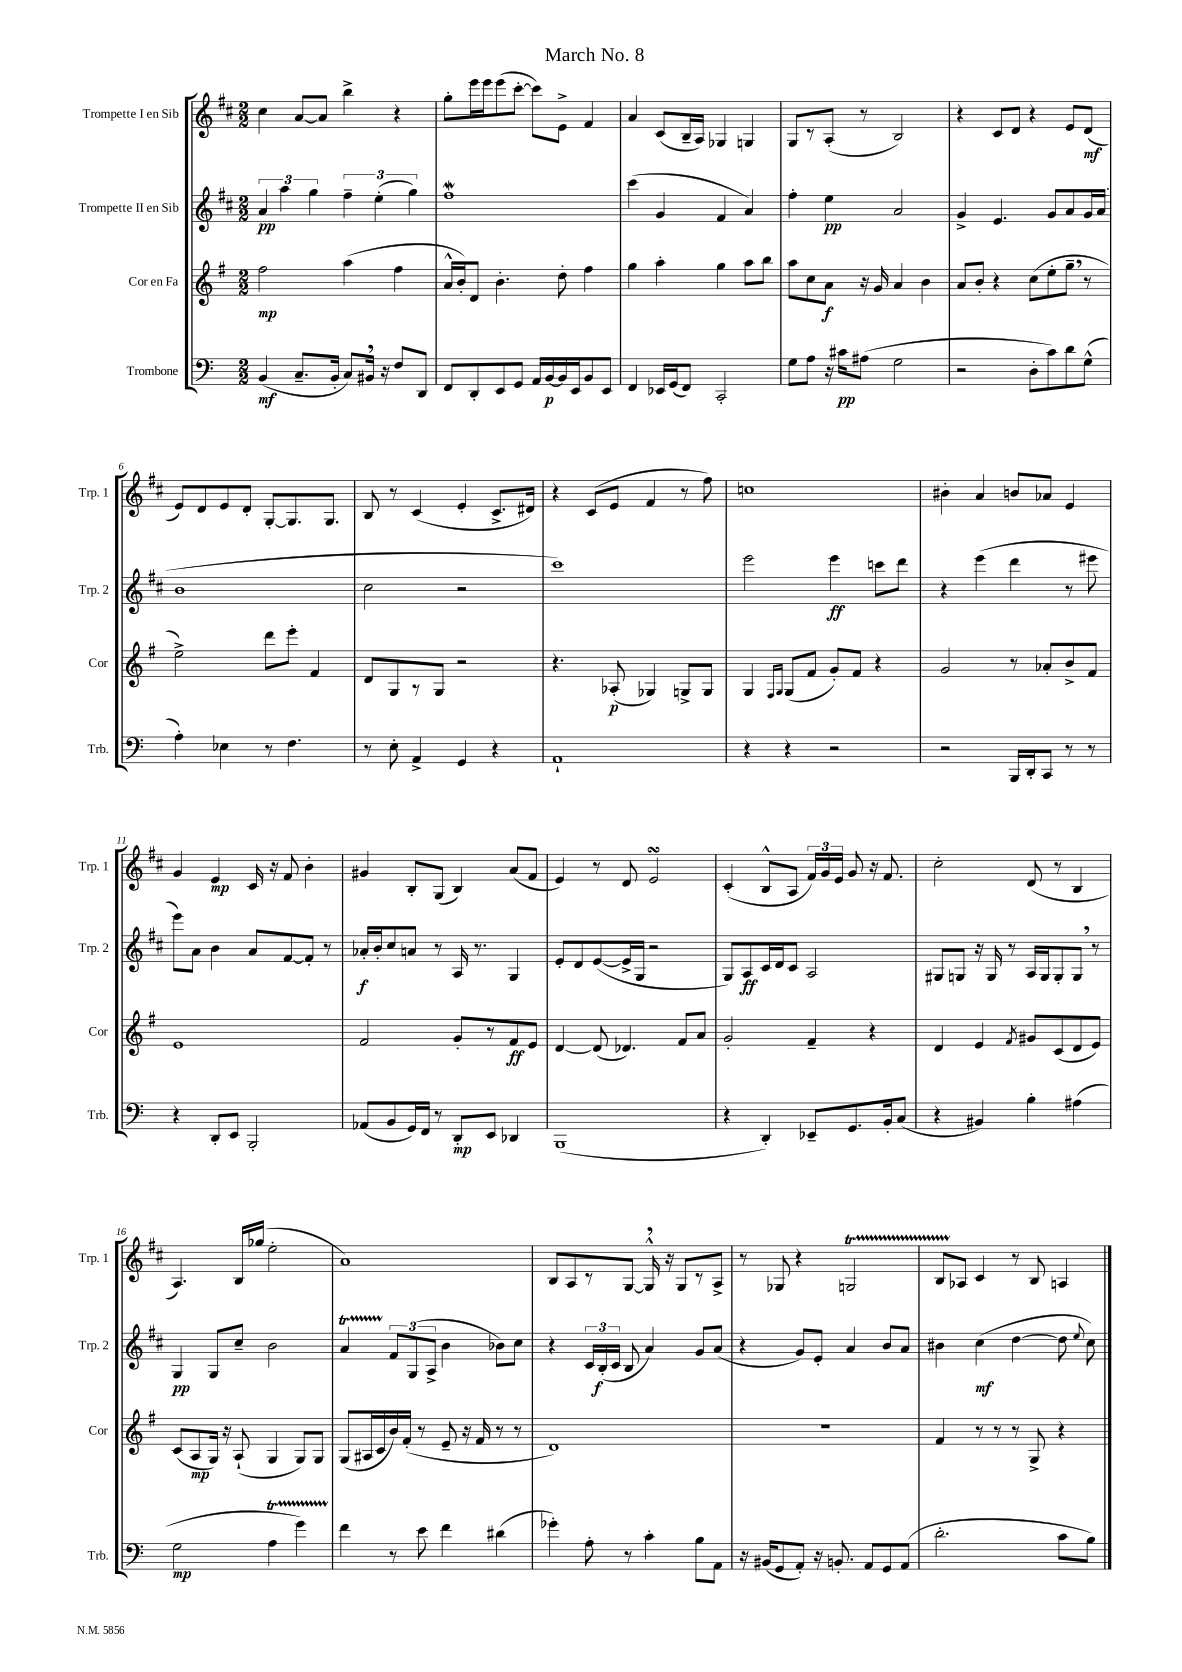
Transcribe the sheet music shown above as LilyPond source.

\header { title = "March No. 8" }
<<
\new StaffGroup <<
\new Staff = "s0" \with { instrumentName = "Trompette I en Sib" shortInstrumentName = "Trp. 1" } {
    \clef treble \key d \major \numericTimeSignature \time 2/2
    \autoBeamOff cis''4 a'8[~ a'8] b''4-> r4 |
    g''8[-. e'''16 e'''16 e'''8( cis'''8]~-. cis'''8[) e'8]-> fis'4 |
    a'4 cis'8[( b16-- a16]) ges4 g4 |
    g8[ r8 a8]-.( r8 b2) |
    r4 cis'8[ d'8] r4 e'8[ d'8]\mf( |
    e'8[) d'8 e'8 d'8]-. g8[~-. g8. g8.] |
    b8 r8 cis'4( e'4-. cis'8.[-> dis'16]) |
    r4 cis'8[( e'8] fis'4 r8 fis''8) |
    c''1 |
    bis'4-. a'4 b'8[ aes'8] e'4 |
    g'4 e'4\mp cis'16 r16 fis'8 b'4-. |
    gis'4 b8[-. g8]( b4) a'8[( fis'8] |
    e'4) r8 d'8 e'2\turn |
    cis'4-.( b8[-^ a8] \tuplet 3/2 { fis'16[) g'16 e'16] } g'8 r16 fis'8. |
    cis''2-. d'8( r8 b4 |
    a4.) b16[ ges''16]( e''2-. |
    a'1) |
    b8[ a8 r8 g8]~ g16-^ \breathe r16 g8[ r8 a8]-> |
    r8 ges8 r4 g2\startTrillSpan |
    b8[ aes8]\stopTrillSpan cis'4 r8 b8 a4 \bar "|." |
}
\new Staff = "s1" \with { instrumentName = "Trompette II en Sib" shortInstrumentName = "Trp. 2" } {
    \clef treble \key d \major \numericTimeSignature \time 2/2
    \autoBeamOff \tuplet 3/2 { a'4\pp a''4 g''4 } \tuplet 3/2 { fis''4-- e''4-.( g''4) } |
    fis''1\mordent |
    cis'''4( g'4 fis'4 a'4) |
    fis''4-. e''4\pp a'2 |
    g'4-> e'4. g'8[ a'8 g'16 a'16]( |
    b'1 |
    cis''2 r2 |
    cis'''1) |
    e'''2 e'''4\ff c'''8[ d'''8] |
    r4 e'''4( d'''4 r8 eis'''8 |
    e'''8[) a'8] b'4 a'8[ fis'8~ fis'8]-. r8 |
    aes'16[-.\f b'16-. cis''8 a'8] r8 a16 r8. g4 |
    e'8[-. d'8 e'8~( e'16-> g16] r2 |
    g8[) a8\ff cis'16 d'16 cis'8] a2 |
    gis8[ g8] r16 g16 r8 a16[ g16 g8-. g8] \breathe r8 |
    g4\pp g8[ cis''8]-- b'2 |
    a'4\startTrillSpan \tuplet 3/2 { fis'8[\stopTrillSpan g8( a8]-> } b'4 bes'8[) cis''8] |
    r4 \tuplet 3/2 { cis'16[ b16-.\f( cis'16] } b8 a'4) g'8[ a'8]( |
    r4 g'8[) e'8]-. a'4 b'8[ a'8] |
    bis'4 cis''4\mf( d''4~ d''8 \appoggiatura { e''8 } cis''8) \bar "|." |
}
\new Staff = "s2" \with { instrumentName = "Cor en Fa" shortInstrumentName = "Cor" } {
    \clef treble \key g \major \numericTimeSignature \time 2/2
    \autoBeamOff fis''2\mp a''4( fis''4 |
    a'16[-^ b'16-.) d'8] b'4.-. d''8-. fis''4 |
    g''4 a''4-. g''4 a''8[ b''8] |
    a''8[ c''8 a'8]\f r16 g'16 a'4 b'4 |
    a'8[ b'8]-. r4 c''8[( e''8-. g''8]-- \breathe r8 |
    e''2->) d'''8[ e'''8]-. fis'4 |
    d'8[ g8 r8 g8] r2 |
    r4. aes8-.\p( ges4) g8[-> g8] |
    g4 \grace { fis16[ g16] } g8[( fis'8] g'8[-.) fis'8] r4 |
    g'2 r8 aes'8[-. b'8-> fis'8] |
    e'1 |
    fis'2 g'8[-. r8 fis'8\ff e'8] |
    d'4~ d'8( des'4.) fis'8[ a'8] |
    g'2-. fis'4-- r4 |
    d'4 e'4 \acciaccatura { fis'8 } gis'8[ c'8( d'8 e'8]) |
    c'8[( a8\mp g16]) r16 a8-!( g4 g8[) g8] |
    g8[( ais16 c'16 b'16) fis'16]-.( r8 e'8-- r16 fis'16 r8 r8 |
    d'1) |
    R1 |
    fis'4 r8 r8 r8 g8-> r4 \bar "|." |
}
\new Staff = "s3" \with { instrumentName = "Trombone" shortInstrumentName = "Trb." } {
    \clef bass \key c \major \numericTimeSignature \time 2/2
    \autoBeamOff b,4\mf( c8.[-- b,16]-. c8[) bis,16] \breathe r16 f8[ d,8] |
    f,8[ d,8-. e,8 g,8] a,16[ b,16~\p b,16 e,16 b,8 e,8] |
    f,4 ees,16[ g,16( f,8]) c,2-. |
    g8[ a8] r16 cis'16[\pp ais8]( g2 |
    r2 d8[-. c'8) d'8 g8]-^( |
    a4-.) ees4 r8 f4. |
    r8 e8-. a,4-> g,4 r4 |
    a,1-! |
    r4 r4 r2 |
    r2 b,,16[ d,16-. c,8] r8 r8 |
    r4 d,8[-. e,8] b,,2-. |
    aes,8[( b,8 g,16) f,16] r8 d,8[-.\mp e,8] des,4 |
    b,,1( |
    r4 d,4-.) ees,8[-- g,8. b,16-. c8]( |
    r4 bis,4) b4-. ais4( |
    g2\mp a4\startTrillSpan g'4) |
    f'4\stopTrillSpan r8 e'8 f'4 dis'4( |
    ges'4-.) a8-. r8 c'4-. b8[ a,8] |
    r16 bis,16[( g,8 a,8]-.) r16 b,8.-. a,8[ g,8 a,8]( |
    d'2.-. c'8[ b8]) \bar "|." |
}
>>
>>
